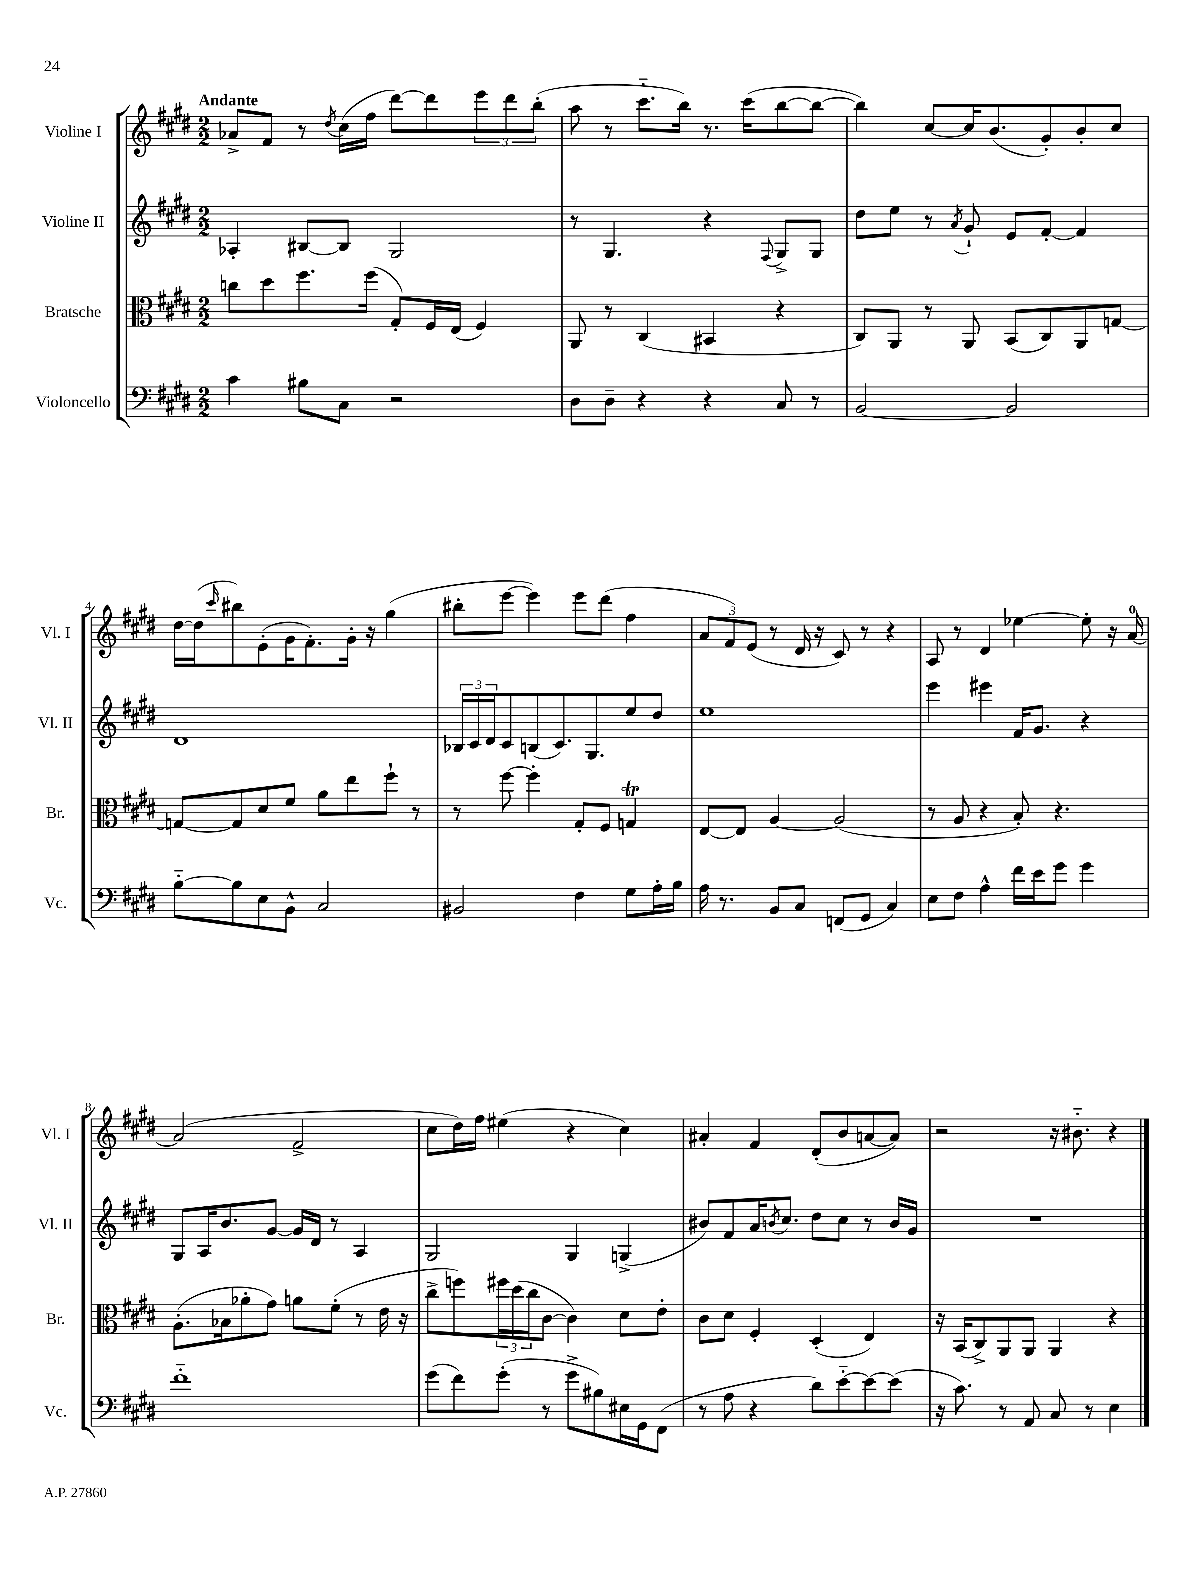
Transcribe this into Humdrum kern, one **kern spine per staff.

**kern	**kern	**kern	**kern
*staff4	*staff3	*staff2	*staff1
*clefF4	*clefC3	*clefG2	*clefG2
*k[f#c#g#d#]	*k[f#c#g#d#]	*k[f#c#g#d#]	*k[f#c#g#d#]
*M2/2	*M2/2	*M2/2	*M2/2
4c#	8cc	4A-'	8a-^
.	8dd#	.	8f#
8B#	8.ff#	[8B#	8r
.	.	.	8qdd#
8C#	.	8B#]	(16cc#
.	(16ff#	.	16ff#
2r	8G#')	2G#	[8ddd#)
.	16F#	.	8ddd#]
.	(16E	.	.
.	4F#)	.	12eee
.	.	.	12ddd#
.	.	.	(12bb'
=	=	=	=
8D#	8AA	8r	8aa
8D#~	8r	4.G#	8r
4r	(4C#	.	8.ccc#'~
.	.	.	16bb)
4r	4BB#	4r	8.r
.	.	.	(16ccc#
.	.	8qqF#	.
8C#	4r	8G#^	[8bb
8r	.	8G#	8bb_
=	=	=	=
[2BB	8C#)	8dd#	4bb])
.	8AA	8ee	.
.	8r	8r	[8cc#
.	.	8qa	.
.	8AA	8g#`	16cc#]
.	.	.	(8.b
2BB]	(8BB	8e	.
.	8C#)	[8f#'	8g#')
.	8AA	4f#]	8b'
.	[8G	.	8cc#
=	=	=	=
[8B'~	8G_	1d#	[16dd#
.	.	.	(16dd#]
.	.	.	16qqccc#
8B]	8G]	.	8bb#)
8E	8d#	.	(8e'
8BB^^	8f#	.	16g#
.	.	.	8.f#')
2C#	8a	.	.
.	8ee	.	16g#'
.	.	.	16r
.	8ff#`	.	(4gg#
.	8r	.	.
=	=	=	=
2BB#	8r	24B-	8bb#'
.	.	24c#	.
.	.	24d#	.
.	[8ff#	8c#	[8eee
.	4ff#']	(8B	4eee])
.	.	8.c#)	.
4F#	8G#'	.	8eee
.	.	8.G#	.
.	8F#	.	(8ddd#
8G#	4G	8ee	4ff#
16A'	.	8dd#	.
16B	.	.	.
=	=	=	=
16A	[8E	1ee	12a
8.r	.	.	.
.	.	.	12f#)
.	8E]	.	.
.	.	.	(12e
8BB	[4A	.	8r
8C#	.	.	16d#
.	.	.	16r
(8FF	(2A]	.	8c#)
8GG#	.	.	8r
4C#)	.	.	4r
=	=	=	=
8E	8r	4eee	8A
8F#	8A	.	8r
4A^^	4r	4eee#	4d#
16f#	8B')	16f#	[4ee-
16e	.	8.g#	.
8g#	4.r	.	.
4g#	.	4r	8ee-']
.	.	.	16r
.	.	.	[16a
=	=	=	=
1f#'~	(8.A'	8G#	(2a]
.	.	16A	.
.	16B-	8.b	.
.	8a-'	.	.
.	8g#)	[8g#	.
.	8a	16g#]	2f#^
.	.	16d#	.
.	(8f#'	8r	.
.	8r	4A	.
.	16e	.	.
.	16r	.	.
=	=	=	=
(8g#	8cc#^	2G#	8cc#
8f#)	8ff)	.	16dd#)
.	.	.	16ff#
(8g#'	24ff#	.	(4ee#
.	(24dd#	.	.
.	24cc#	.	.
8r	[8c#	.	.
8g#^	4c#])	4G#	4r
8B#)	.	.	.
16E#	8d#	(4G^	4cc#)
16GG#	.	.	.
(8FF#	8e'	.	.
=	=	=	=
8r	8c#	8b#)	4a#'
8A	8d#	8f#	.
4r	4F#'	16a	4f#
.	.	8qb	.
.	.	8.cc#	.
8d#)	(4D#'	8dd#	(8d#'
[8e'~	.	8cc#	8b
8e_	4E)	8r	[8a
(8e]	.	16b	8a])
.	.	16g#	.
=	=	=	=
16r	16r	1r	2r
8.c#)	(16BB	.	.
.	8C#^)	.	.
8r	8AA	.	.
8AA	8AA	.	.
8C#	4AA	.	16r
.	.	.	8.b#'~
8r	.	.	.
4E	4r	.	4r
==	==	==	==
*-	*-	*-	*-
